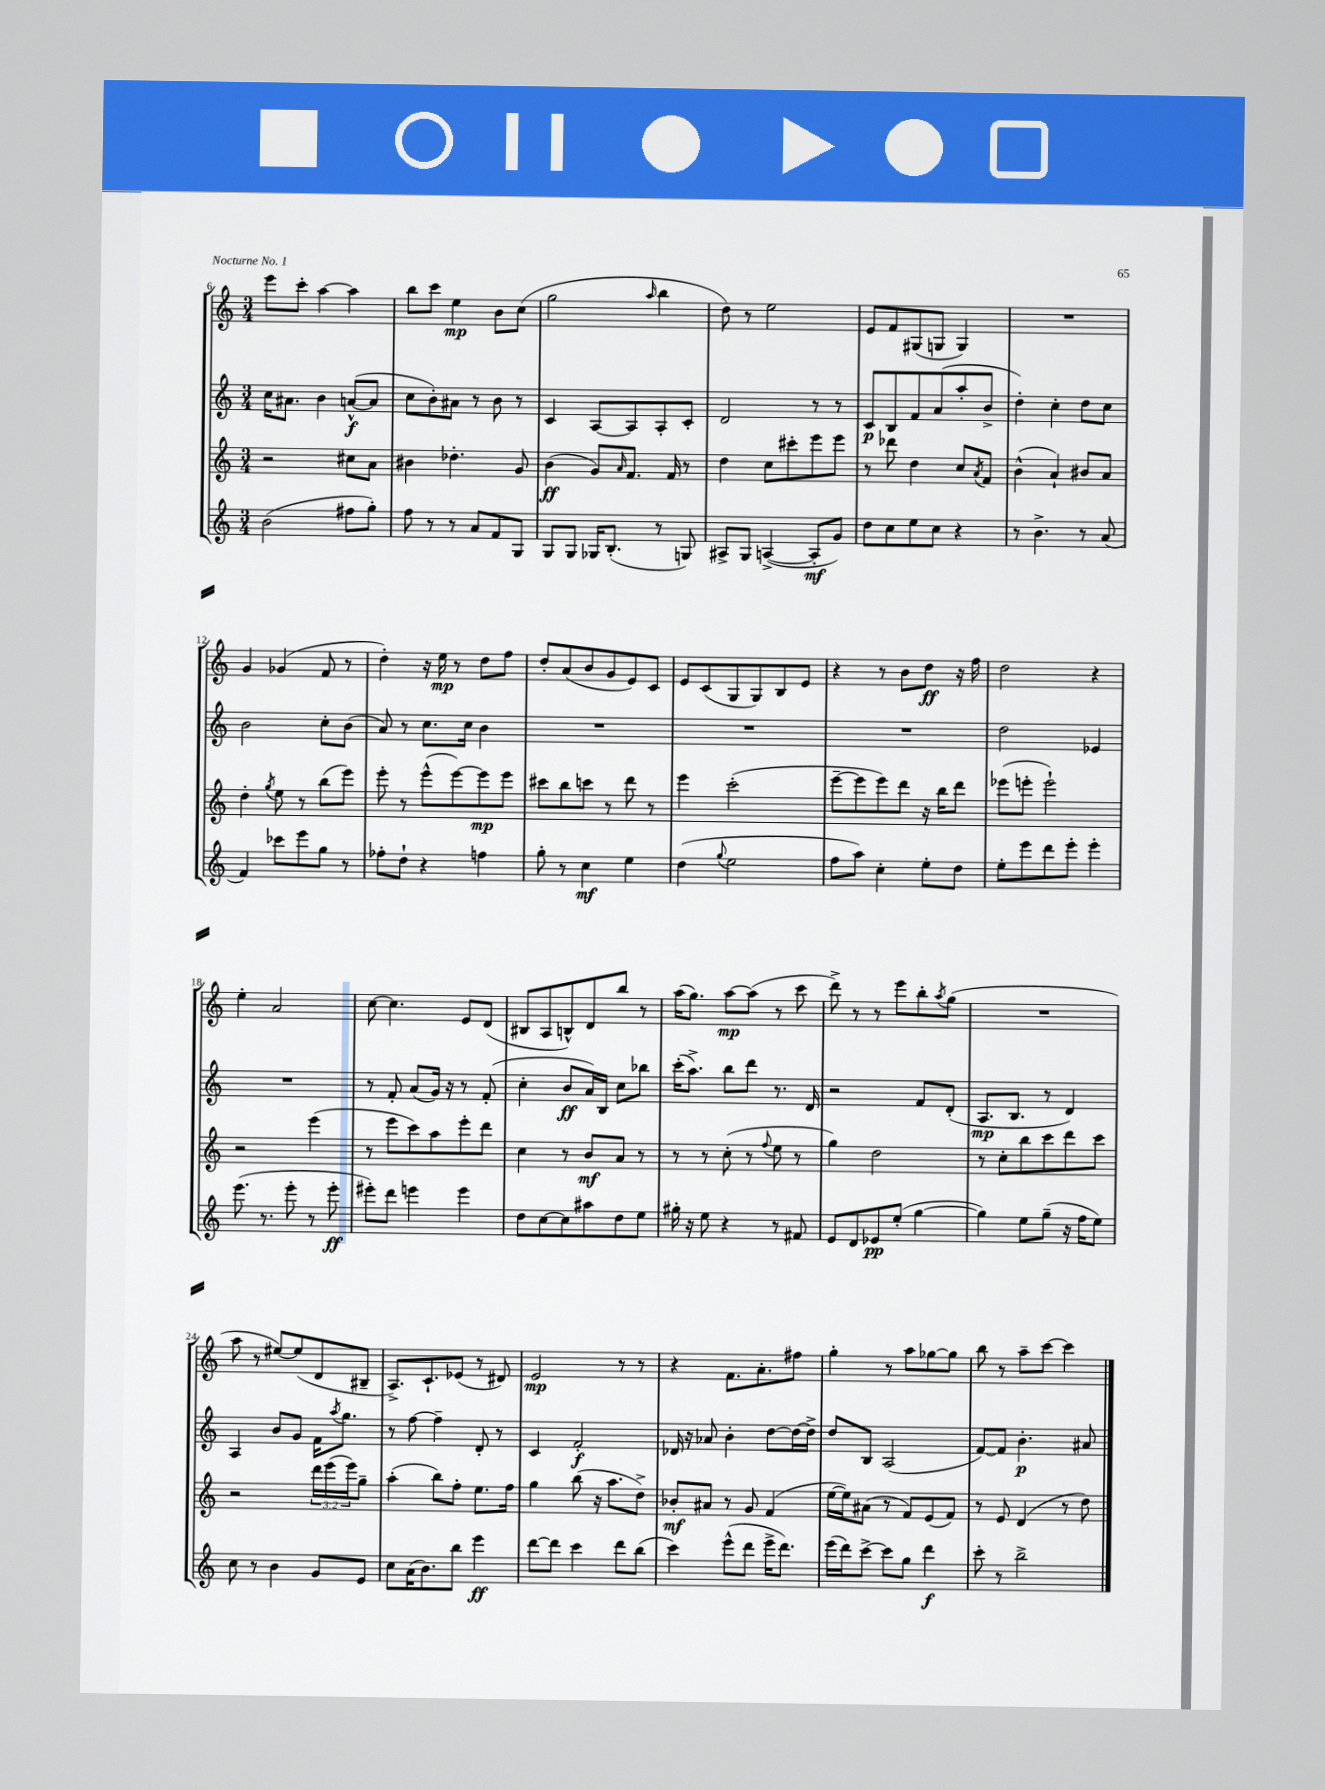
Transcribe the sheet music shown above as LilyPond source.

<<
\new StaffGroup <<
\new Staff = "s0" {
    \clef treble \key c \major \numericTimeSignature \time 3/4
    e'''8 c'''8-. a''4~ a''4 |
    b''8 c'''8 e''4\mp b'8 c''8( |
    g''2 \grace { a''16 } b''4 |
    d''8) r8 e''2 |
    e'8 f'8 gis8( g8 g4) |
    R2. |
    g'4 ges'4( f'8 r8 |
    d''4-.) r16 e''16\mp r8 d''8 f''8 |
    d''8-. a'8( b'8 g'8 e'8) c'8 |
    e'8 c'8( g8 g8) b8 e'8 |
    r4 r8 b'8 d''8\ff r16 f''16 |
    d''2 r4 |
    e''4-. a'2 |
    c''8~ c''4. e'8 d'8( |
    bis8 a8 b8-^) d'8 b''8 r8 |
    a''16( g''8.) a''8~\mp a''8( r8 c'''8 |
    d'''8->) r8 r8 e'''8 b''8-. \acciaccatura { a''8 } g''8( |
    R2. |
    a''8 r8 eis''8~) eis''8( d'8 bis8-- |
    a8.->) c'8.-! ees'8( r8 dis'8) |
    e'2\mp r8 r8 |
    r4 f'8. a'8.-. fis''8 |
    g''4-. r8 a''8 ges''8~ ges''8 |
    b''8 r8 a''8-- c'''8~ c'''4 \bar "|." |
}
\new Staff = "s1" {
    \clef treble \key c \major \numericTimeSignature \time 3/4
    c''16 ais'8. b'4 a'8~-^\f( a'8 |
    c''8 b'8-.) ais'8 r8 b'8 r8 |
    c'4 a8~ a8 a8-. c'8-. |
    d'2 r8 r8 |
    c'8\p b8 f'8 a'8( a''8-. b'8-> |
    d''4-.) c''4-. d''8 c''8 |
    b'2 c''8-. b'8( |
    a'8) r8 c''8. c''16 b'4 |
    R2. |
    R2. |
    R2. |
    d''2 ees'4 |
    R2. |
    r8 f'8-. a'8( g'16) r16 r8 f'8-.( |
    c''4-. b'8\ff a'16) b16 c''8 bes''8 |
    c'''16-.( a''8.->) b''8 d'''8 r8. d'16 |
    r2 f'8 d'8-.( |
    a8.\mp b8. r8 d'4) |
    a4 b'8 g'8 f'16 \acciaccatura { a''8 } g''8. |
    r8 f''8~ f''4-- d'8-. r8 |
    c'4 f'2-.\f |
    des'16 r16 aes'8 b'4-. d''8~ d''16~ d''16-> |
    d''8 b8 a2( |
    f'8~) f'8 b'4.-.\p ais'8 \bar "|." |
}
\new Staff = "s2" {
    \clef treble \key c \major \numericTimeSignature \time 3/4 \override Staff.TupletNumber.text = #tuplet-number::calc-fraction-text
    r2 cis''8 a'8 |
    bis'4 des''4.-. g'8 |
    b'4\ff( g'8) \grace { a'16 } f'8. f'16 r8 |
    d''4 c''8 cis'''8-. e'''8 e'''8 |
    r8 des'''8 d''4 c''8 \acciaccatura { a'8 } f'8 |
    b'4-^( a'4-!) bis'8 a'8 |
    d''4-. \acciaccatura { g''8 } e''8 r8 b''8( e'''8) |
    e'''8-. r8 e'''8-^( e'''8~) e'''8\mp e'''8 |
    cis'''8 b''8 c'''8 r8 d'''8 r8 |
    e'''4 c'''2-.( |
    e'''8~-- e'''8 e'''8) d'''8 r16 b''16 d'''8 |
    ees'''8( e'''8-. e'''2-!) |
    r2 e'''4( |
    r8 e'''8 c'''8) a''8 e'''8-. d'''8 |
    c''4 r8 b'8\mf a'8 r8 |
    r8 r8 c''8-.( r8 \appoggiatura { f''8 } e''8 r8 |
    g''4) d''2 |
    r8 c''8-. b''8 c'''8 d'''8 c'''8 |
    r2 \tuplet 3/2 { d'''16 e'''16( e'''16) } g''8-- |
    a''4-.( b''8) f''8-. e''8. f''16 |
    g''4 b''8( r16 a''8. d''8->) |
    bes'8-.\mf ais'8 r8 g'8 f'4( |
    e''16~ e''16) ais'8( r8 f'8) e'8( f'8) |
    r8 e'8 d'4( r8 d''8) \bar "|." |
}
\new Staff = "s3" {
    \clef treble \key c \major \numericTimeSignature \time 3/4
    b'2( fis''8 g''8-.) |
    f''8 r8 r8 a'8 f'8 g8 |
    g8 g8 ges16 b8.-.( r8 g8) |
    ais8-> g8 a4~->( a8-.\mf g'8) |
    d''8 c''8 e''8 c''8 r4 |
    r8 b'4.-> r8 a'8( |
    f'4) ces'''8 e'''8 g''8 r8 |
    fes''8-. d''8-! r4 f''4 |
    g''8-. r8 c''4\mf e''4 |
    d''4( \appoggiatura { g''8 } e''2 |
    f''8 a''8) c''4-. e''8-. d''8 |
    e''8-. e'''8 d'''8 e'''8-. e'''4-. |
    e'''8.( r8. e'''8-. r8 e'''8-.\ff |
    eis'''8-.) d'''8 e'''4 e'''4 |
    d''8 c''8~ c''8 ais''8 d''8 e''8 |
    gis''16-. r16 e''8 r4 r8 fis'8 |
    e'8 d'8 ees'8\pp e''8-.( g''4~ |
    g''4) e''8 g''8--( r16 f''16 e''8) |
    c''8 r8 b'4 g'8 e'8 |
    c''8 a'16( b'8.) b''8 e'''4\ff |
    d'''8~ d'''8 c'''4 d'''8 b''8( |
    c'''4) e'''8-^( d'''8 e'''16-> d'''8.) |
    e'''16( d'''16) c'''8~-> c'''8 g''8 d'''4\f |
    c'''8-. r8 b''2-> \bar "|." |
}
>>
>>
\layout { \context { \Score currentBarNumber = #6 } }
